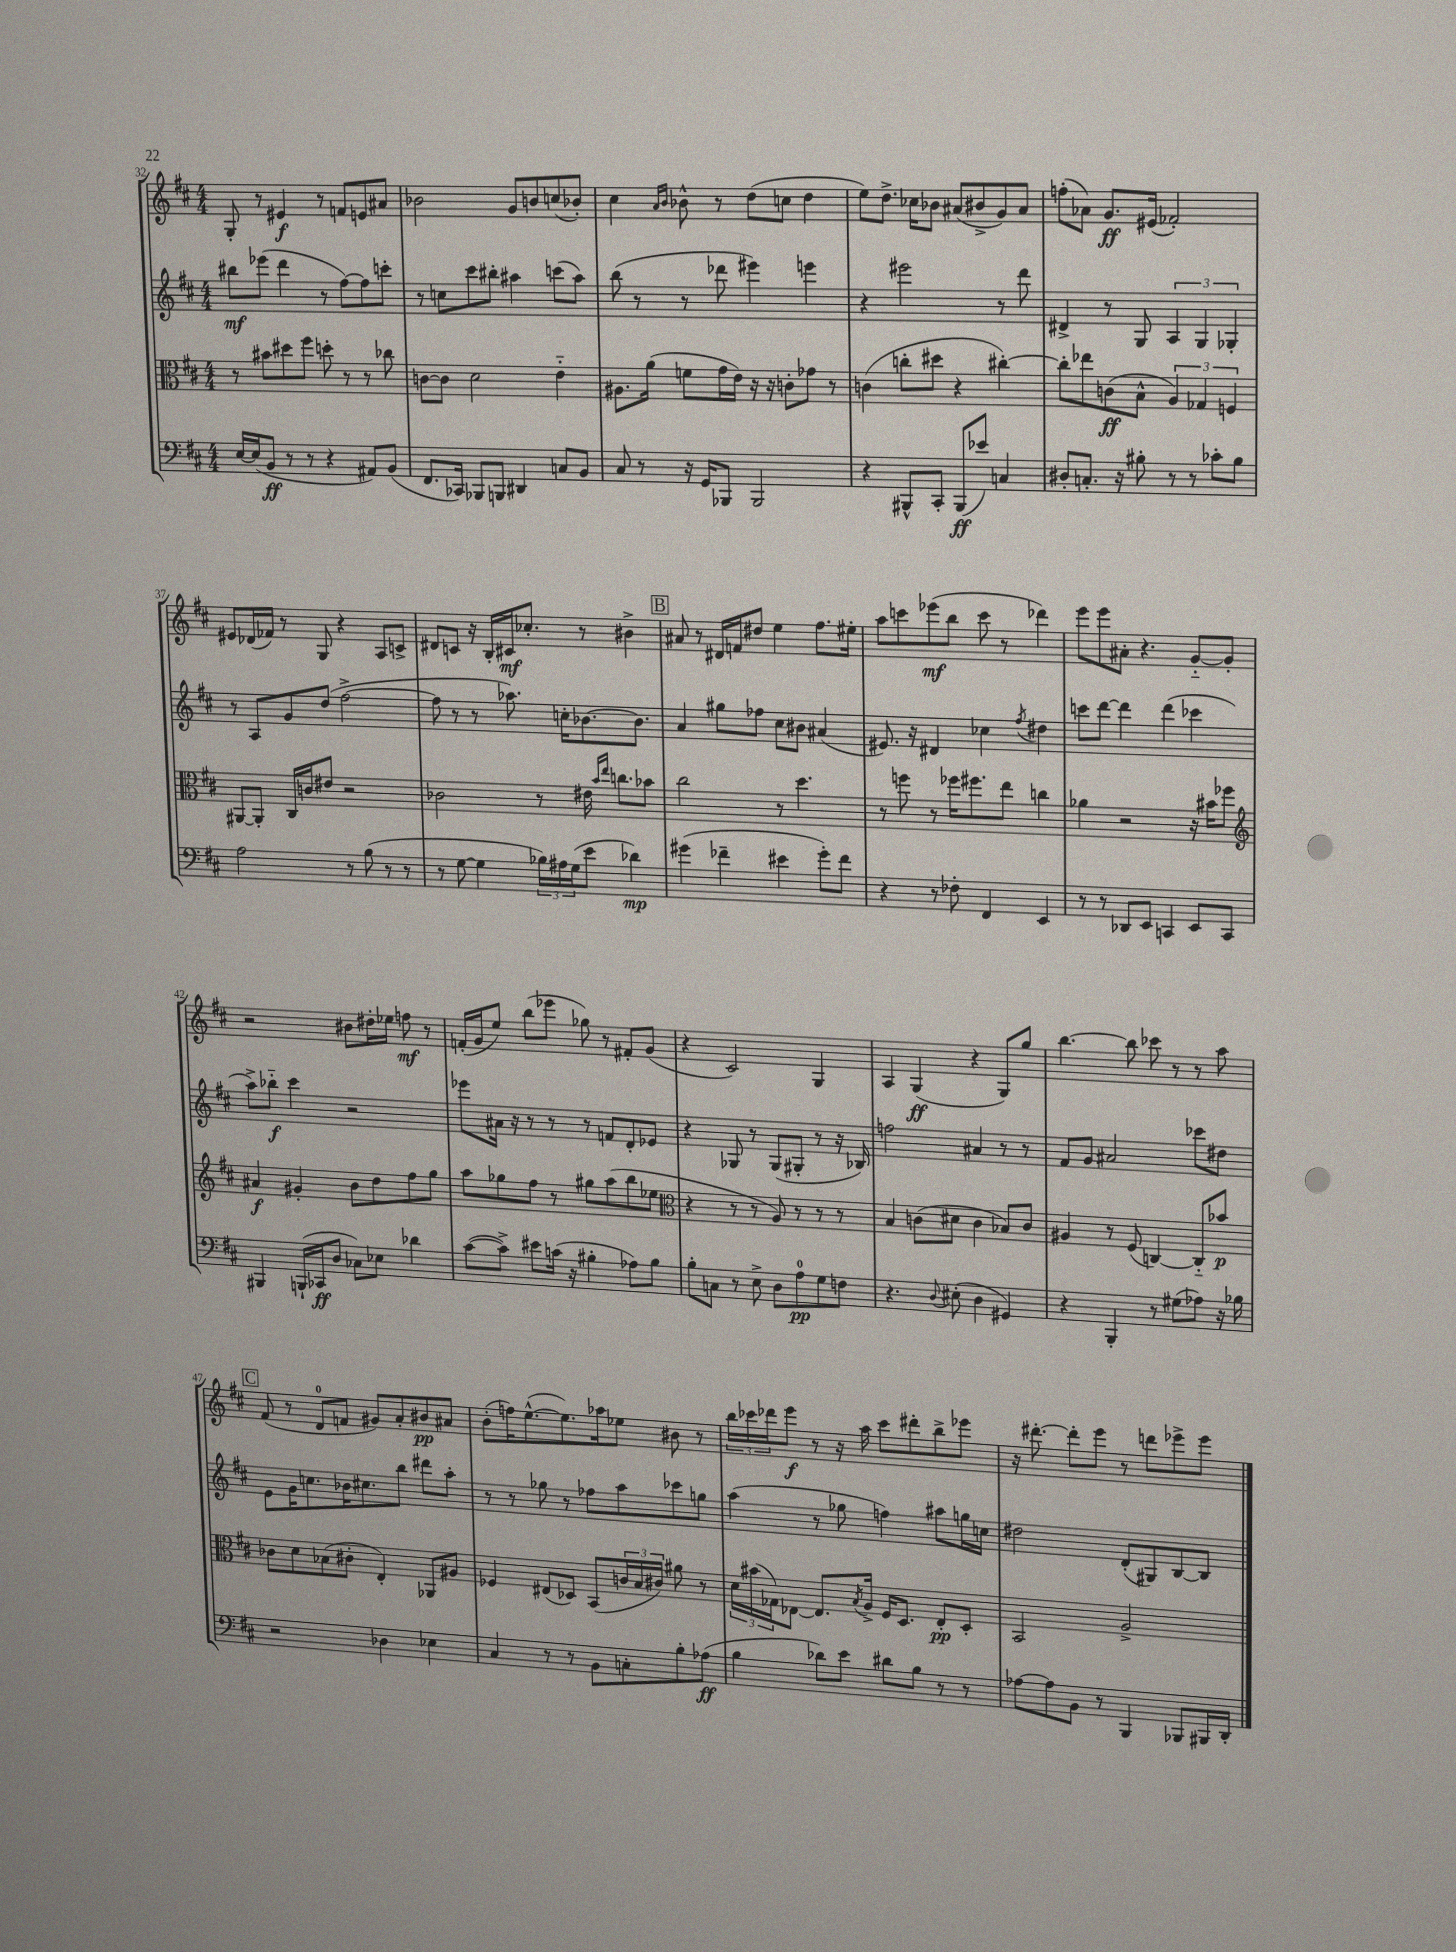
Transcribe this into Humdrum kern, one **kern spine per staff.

**kern	**dynam	**kern	**dynam	**kern	**dynam	**kern	**dynam
*part4	*part4	*part3	*part3	*part2	*part2	*part1	*part1
*staff4	*staff4	*staff3	*staff3	*staff2	*staff2	*staff1	*staff1
*clefF4	*	*clefC3	*	*clefG2	*	*clefG2	*
*k[f#c#]	*	*k[f#c#]	*	*k[f#c#]	*	*k[f#c#]	*
*M4/4	*	*M4/4	*	*M4/4	*	*M4/4	*
=32	=32	=32	=32	=32	=32	=32	=32
[16E/LL	.	8r	.	8bb#X\L	mf	8G'/	.
(16E/J]	.	.	.	.	.	.	.
8BB/J	ff	8b#X\L	.	(8eee-X\J	.	8r	.
8r	.	8dd#X\	.	4ddd\	.	4e#X/	f
8r	.	8ff#\J	.	.	.	.	.
4r	.	8ddn'\	.	8r	.	8r	.
.	.	8r	.	[8ff#\L)	.	8fn/L	.
8AA#X/L)	.	8r	.	8ff#\]	.	8en/	.
(8BB/J	.	8cc-X\	.	8cccn'\J	.	8a#X/J	.
=33	=33	=33	=33	=33	=33	=33	=33
8.FF#/L	.	[8cn\L	.	8r	.	2b-X\	.
.	.	8c\J]	.	8ccn\L	.	.	.
16CC-X/Jk)	.	.	.	.	.	.	.
8BBB-X/L	.	2d\	.	8ccc#\	.	.	.
8BBBn/J	.	.	.	8bb#X'\J	.	.	.
4DD#X/	.	.	.	4aa#X\	.	8g/L	.
.	.	.	.	.	.	8bn/	.
8Cn/L	.	4e\	.	(8cccn\L	.	(8ccn/	.
8BB/J	.	.	.	8aa#\J)	.	8b-X'/J)	.
=34	=34	=34	=34	=34	=34	=34	=34
8C#/	.	8.A#X\L	.	(8bb\	.	4cc#\	.
8r	.	.	.	8r	.	.	.
.	.	(16a\Jk	.	.	.	.	.
.	.	.	.	.	.	16qqa/LL	.
.	.	.	.	.	.	16qqb/JJ	.
16r	.	8fn\L	.	8r	.	8b-X^^\	.
16GG/KL	.	.	.	.	.	.	.
8BBB-X/J	.	16g\L	.	8ddd-X\	.	8r	.
.	.	16e\JJ)	.	.	.	.	.
2BBB-/	.	16r	.	4eee#X\)	.	(8dd\L	.
.	.	16r	.	.	.	.	.
.	.	8cn'\L	.	.	.	8ccn\J	.
.	.	8g-X\J	.	4eeen\	.	4dd\	.
.	.	8r	.	.	.	.	.
=35	=35	=35	=35	=35	=35	=35	=35
4r	.	(4cn\	.	4r	.	8ee\L)	.
.	.	.	.	.	.	8.dd^\J	.
8BBB#X^^/L	.	8ccn'\L	.	2eee#X\	.	.	.
.	.	.	.	.	.	16cc-X\KL	.
8CC#'/J	.	8dd#X\J	.	.	.	8b-X\J	.
(8BBB#/L	ff	4r	.	.	.	(8a#X/L	.
8e-X/J)	.	.	.	.	.	8b#X^/	.
4Cn/	.	[4cc#X'\)	.	8r	.	8g/)	.
.	.	.	.	8ddd\	.	8a#/J	.
=36	=36	=36	=36	=36	=36	=36	=36
8D#X'/L	.	8cc#'\L]	.	4d#X^/	.	(8ffn'\L	.
8.Cn'/J	.	8ee-X\	.	.	.	8a-X\J)	.
.	.	(8cn\	ff	8r	.	8.g/L	ff
16r	.	.	.	.	.	.	.
8B#X'\	.	8B^^\J	.	8G/	.	.	.
.	.	.	.	.	.	(16e#X/Jk	.
8r	.	6A/)	.	6A/	.	2f-X'/)	.
8r	.	.	.	.	.	.	.
.	.	6G-X/	.	6G/	.	.	.
8c-X'\L	.	.	.	.	.	.	.
.	.	6Fn/	.	6G-X'/	.	.	.
8B#\J	.	.	.	.	.	.	.
!!LO:LB:g=z
=37	=37	=37	=37	=37	=37	=37	=37
2A\	.	[8AA#X/L	.	8r	.	8e#X/L	.
.	.	8AA#'/J]	.	8A/L	.	(16d-X/L	.
.	.	.	.	.	.	16f-X/JJ)	.
.	.	16C#/LL	.	8g/	.	8r	.
.	.	16cn/J	.	.	.	.	.
.	.	8e#X/J	.	(8dd/J	.	8G/	.
8r	.	2r	.	[2ff#^\	.	4r	.
(8B\	.	.	.	.	.	.	.
8r	.	.	.	.	.	8A/L	.
8r	.	.	.	.	.	8cn^/J	.
=38	=38	=38	=38	=38	=38	=38	=38
8r	.	2c-X\	.	8ff#\]	.	8d#X/L	.
[8G\	.	.	.	8r	.	8cn/J	.
4G\]	.	.	.	8r	.	16r	.
.	.	.	.	.	.	16B'/LL	.
.	.	.	.	8.aa-X\)	.	16c#X/J	mf
.	.	.	.	.	.	8.cc-X'/J	.
24B-X\LL)	.	8r	.	.	.	.	.
24A#X\	.	.	.	.	.	.	.
.	.	.	.	16ccn'\KL	.	.	.
(24G\J	.	.	.	.	.	.	.
8e\J	.	16e#X\	.	[8.b-X\	.	8r	.
.	.	16qqb/LL	.	.	.	.	.
.	.	16qqee/JJ	.	.	.	.	.
.	.	8.ccn\L	.	.	.	.	.
4d-X\)	mp	.	.	.	.	4b#X^\	.
.	.	.	.	8.b-\J]	.	.	.
.	.	8b-X\J	.	.	.	.	.
!!LO:REH:place=s1:t=B
=39	=39	=39	=39	=39	=39	=39	=39
(4g#X\	.	2cc#\	.	4a/	.	8a#X/	.
.	.	.	.	.	.	8r	.
4f-X~\	.	.	.	8gg#X\L	.	16d#X/LL	.
.	.	.	.	.	.	16fn/J	.
.	.	.	.	8ff-X\J	.	8dd#X/J	.
4e#X\	.	8r	.	8cc#\L	.	4ee\	.
.	.	4.dd\	.	8b#X\J	.	.	.
8g#'\L)	.	.	.	(4a#X/	.	8.ff#\L	.
8f-\J	.	.	.	.	.	.	.
.	.	.	.	.	.	16ee#X'\Jk	.
=40	=40	=40	=40	=40	=40	=40	=40
4r	.	8r	.	8.e#X/)	.	8aa\L	.
.	.	8ffn\	.	.	.	8cccn\	.
.	.	.	.	16r	.	.	.
8r	.	8r	.	4d#X/	.	(8eee-X\	mf
8F-X'\	.	16ff-X\KL	.	.	.	8bb\J	.
.	.	8.ff#X\	.	.	.	.	.
4FF#/	.	.	.	4cc-X\	.	8ccc\	.
.	.	8ee\J	.	.	.	8r	.
.	.	.	.	8qff#/	.	.	.
4EE/	.	4ccn\	.	4dd#X\	.	4ddd-X\)	.
=41	=41	=41	=41	=41	=41	=41	=41
8r	.	4a-X\	.	8cccn\L	.	8eee\L	.
8r	.	.	.	[8ddd\J	.	8eee\	.
8DD-X/L	.	2r	.	4ddd\]	.	8a#X'\J	.
8EE/J	.	.	.	.	.	4.r	.
4CCn/	.	.	.	(4ddd\	.	.	.
8EE/L	.	16r	.	4ccc-X\	.	[8g/L	.
.	.	16b#X\KL	.	.	.	.	.
8CC/J	.	8ff-X\J	.	.	.	8g'/J]	.
!!LO:LB:g=z
=42	=42	=42	=42	=42	=42	=42	=42
*	*	*clefG2	*	*	*	*	*
4BBB#X/	.	4a#X/	f	8aa^\L)	.	2r	.
.	.	.	.	8bb-X\J	f	.	.
(16BBBn`/LL	.	4g#X'/	.	4ccc#\	.	.	.
16CC-X/J	ff	.	.	.	.	.	.
8D/J	.	.	.	.	.	.	.
8C-X\L)	.	8b\L	.	2r	.	8b#X\L	.
8E-X\J	.	8dd\	.	.	.	16dd#X'\L	.
.	.	.	.	.	.	16ee-X\JJ	.
4d-X\	.	8ff#\	.	.	.	8ffn\	mf
.	.	8gg\J	.	.	.	8r	.
=43	=43	=43	=43	=43	=43	=43	=43
([8c#\L	.	8aa\L	.	8eee-X\L	.	(16fn'/LL	.
.	.	.	.	.	.	16g/J	.
8c#^\J])	.	8gg-X\	.	16a#X\Jk	.	8ee/J)	.
.	.	.	.	16r	.	.	.
8e#X\L	.	8ff#\J	.	8r	.	(8bb\L	.
(16cn\Jk	.	8r	.	8r	.	8eee-X\J	.
16r	.	.	.	.	.	.	.
4B#X'\	.	8gg#X\L	.	8r	.	8gg-X\)	.
.	.	(8aa\	.	8fn/L	.	8r	.
8A-X\L)	.	8bb\	.	8d'/	.	8f#X'/L	.
8B#\J	.	8ee-X\J	.	8e-X/J	.	(8g/J	.
=44	=44	=44	=44	=44	=44	=44	=44
*	*	*clefC3	*	*	*	*	*
8B'\L	.	4r	.	4r	.	4r	.
8Cn\J	.	.	.	.	.	.	.
8r	.	8r	.	8G-X/	.	2c#/)	.
8E^\	.	8r	.	8r	.	.	.
8D\L	.	8A/)	.	(8G-/L	.	.	.
8A\	pp	8r	.	8G#X'/J	.	.	.
8G\	.	8r	.	8r	.	4G/	.
8Fn\J	.	8r	.	16r	.	.	.
.	.	.	.	16B-X/)	.	.	.
=45	=45	=45	=45	=45	=45	=45	=45
4.r	.	4B/	.	2ffn\	.	4A/	.
.	.	(8cn\L	.	.	.	(4G/	ff
8qqD/	.	.	.	.	.	.	.
(8E#X'\	.	8d#X\J	.	.	.	.	.
4D\	.	4c\	.	4a#X/	.	4r	.
4GG#X/)	.	8B-X/L)	.	8r	.	8G/L)	.
.	.	8c/J	.	8r	.	8gg/J	.
=46	=46	=46	=46	=46	=46	=46	=46
4r	.	4A#X/	.	8f#/L	.	[4.bb\	.
.	.	.	.	8g/J	.	.	.
4BBB'/	.	8r	.	2a#X/	.	.	.
.	.	(8F#/	.	.	.	8bb\]	.
8r	.	[4Cn/)	.	.	.	8ccc-X\	.
(8G#X\L	.	.	.	.	.	8r	.
8A-X\J)	.	8C/L]	.	8ccc-X\L	.	8r	.
16r	.	8b-X/J	p	8dd#X\J	.	8aa\	.
16B-X\	.	.	.	.	.	.	.
!!LO:LB:g=z
!!LO:REH:place=s1:t=C
=47	=47	=47	=47	=47	=47	=47	=47
2r	.	8c-X\L	.	8e\L	.	(8f#/	.
.	.	8d\	.	16g\K	.	8r	.
.	.	.	.	8.ccn\	.	.	.
.	.	(8B-X\	.	.	.	8d/L	.
.	.	8c#X'\J	.	16b-X\K	.	8fn/J	.
.	.	.	.	8.cc#X\	.	.	.
4D-X\	.	4E'/)	.	.	.	8g#X/L)	.
.	.	.	.	8bb\J	.	8a'/	.
4E-X\	.	8AA-X/L	.	8ddd#X\L	.	8b#X/	pp
.	.	8A#X/J	.	8aa'\J	.	8a#X/J	.
=48	=48	=48	=48	=48	=48	=48	=48
4C#/	.	4F-X/	.	8r	.	(8b'\L	.
.	.	.	.	8r	.	16ffn\K)	.
.	.	.	.	.	.	([8.ee^^\	.
8r	.	(8E#X/L	.	8gg-X\	.	.	.
8r	.	8D-X/J)	.	8r	.	8.ee\])	.
8BB\L	.	(8BB/L	.	8ff-X\L	.	.	.
.	.	.	.	.	.	16aa-X\k	.
8Cn'\	.	24cn/L	.	8aa\	.	8ee-X\J	.
.	.	24B/	.	.	.	.	.
.	.	24c#X/JJ)	.	.	.	.	.
8B'\	.	8a#X\	.	8ccc-X\	.	8b#X\	.
(8A-X\J	ff	8r	.	8ggn\J	.	8r	.
=49	=49	=49	=49	=49	=49	=49	=49
4B\	.	24d\LL	.	(4aa\	.	24bb\LL	.
.	.	(24b#X\	.	.	.	24ccc-X\	.
.	.	24G-X\J)	.	.	.	24ddd-X\J	.
.	.	[8E-X\J	.	.	.	8eee\J	f
8d-X\L)	.	8.E-/L]	.	8r	.	8r	.
8e\J	.	.	.	8gg-X\	.	16r	.
.	.	8qB/	.	.	.	.	.
.	.	16A^/Jk	.	.	.	16aa\	.
8d#X\L	.	16F#/KL	.	4ffn\)	.	8ccc-\L	.
.	.	8.D/J	.	.	.	.	.
8B\J	.	.	.	.	.	8ddd#X'\	.
8r	.	8E-'/L	pp	8aa#X\L	.	8bb^\	.
8r	.	8D'/J	.	16ggn\L	.	8eee-X\J	.
.	.	.	.	16ccn\JJ	.	.	.
=50	=50	=50	=50	=50	=50	=50	=50
[8A-X\L	.	2BB/	.	2dd#X\	.	16r	.
.	.	.	.	.	.	[8.ddd#X'\	.
8A-\]	.	.	.	.	.	.	.
8BB\J	.	.	.	.	.	8ddd#'\L]	.
8r	.	.	.	.	.	8eee\J	.
4BBB/	.	2A^/	.	(8d'/L	.	8r	.
.	.	.	.	8G#X/)	.	8dddn\L	.
8BBB-X/L	.	.	.	[8B/	.	8eee-X^\	.
16BBB#X/L	.	.	.	8B/J]	.	8eee-\J	.
16DD'/JJ	.	.	.	.	.	.	.
==	==	==	==	==	==	==	==
*-	*-	*-	*-	*-	*-	*-	*-
